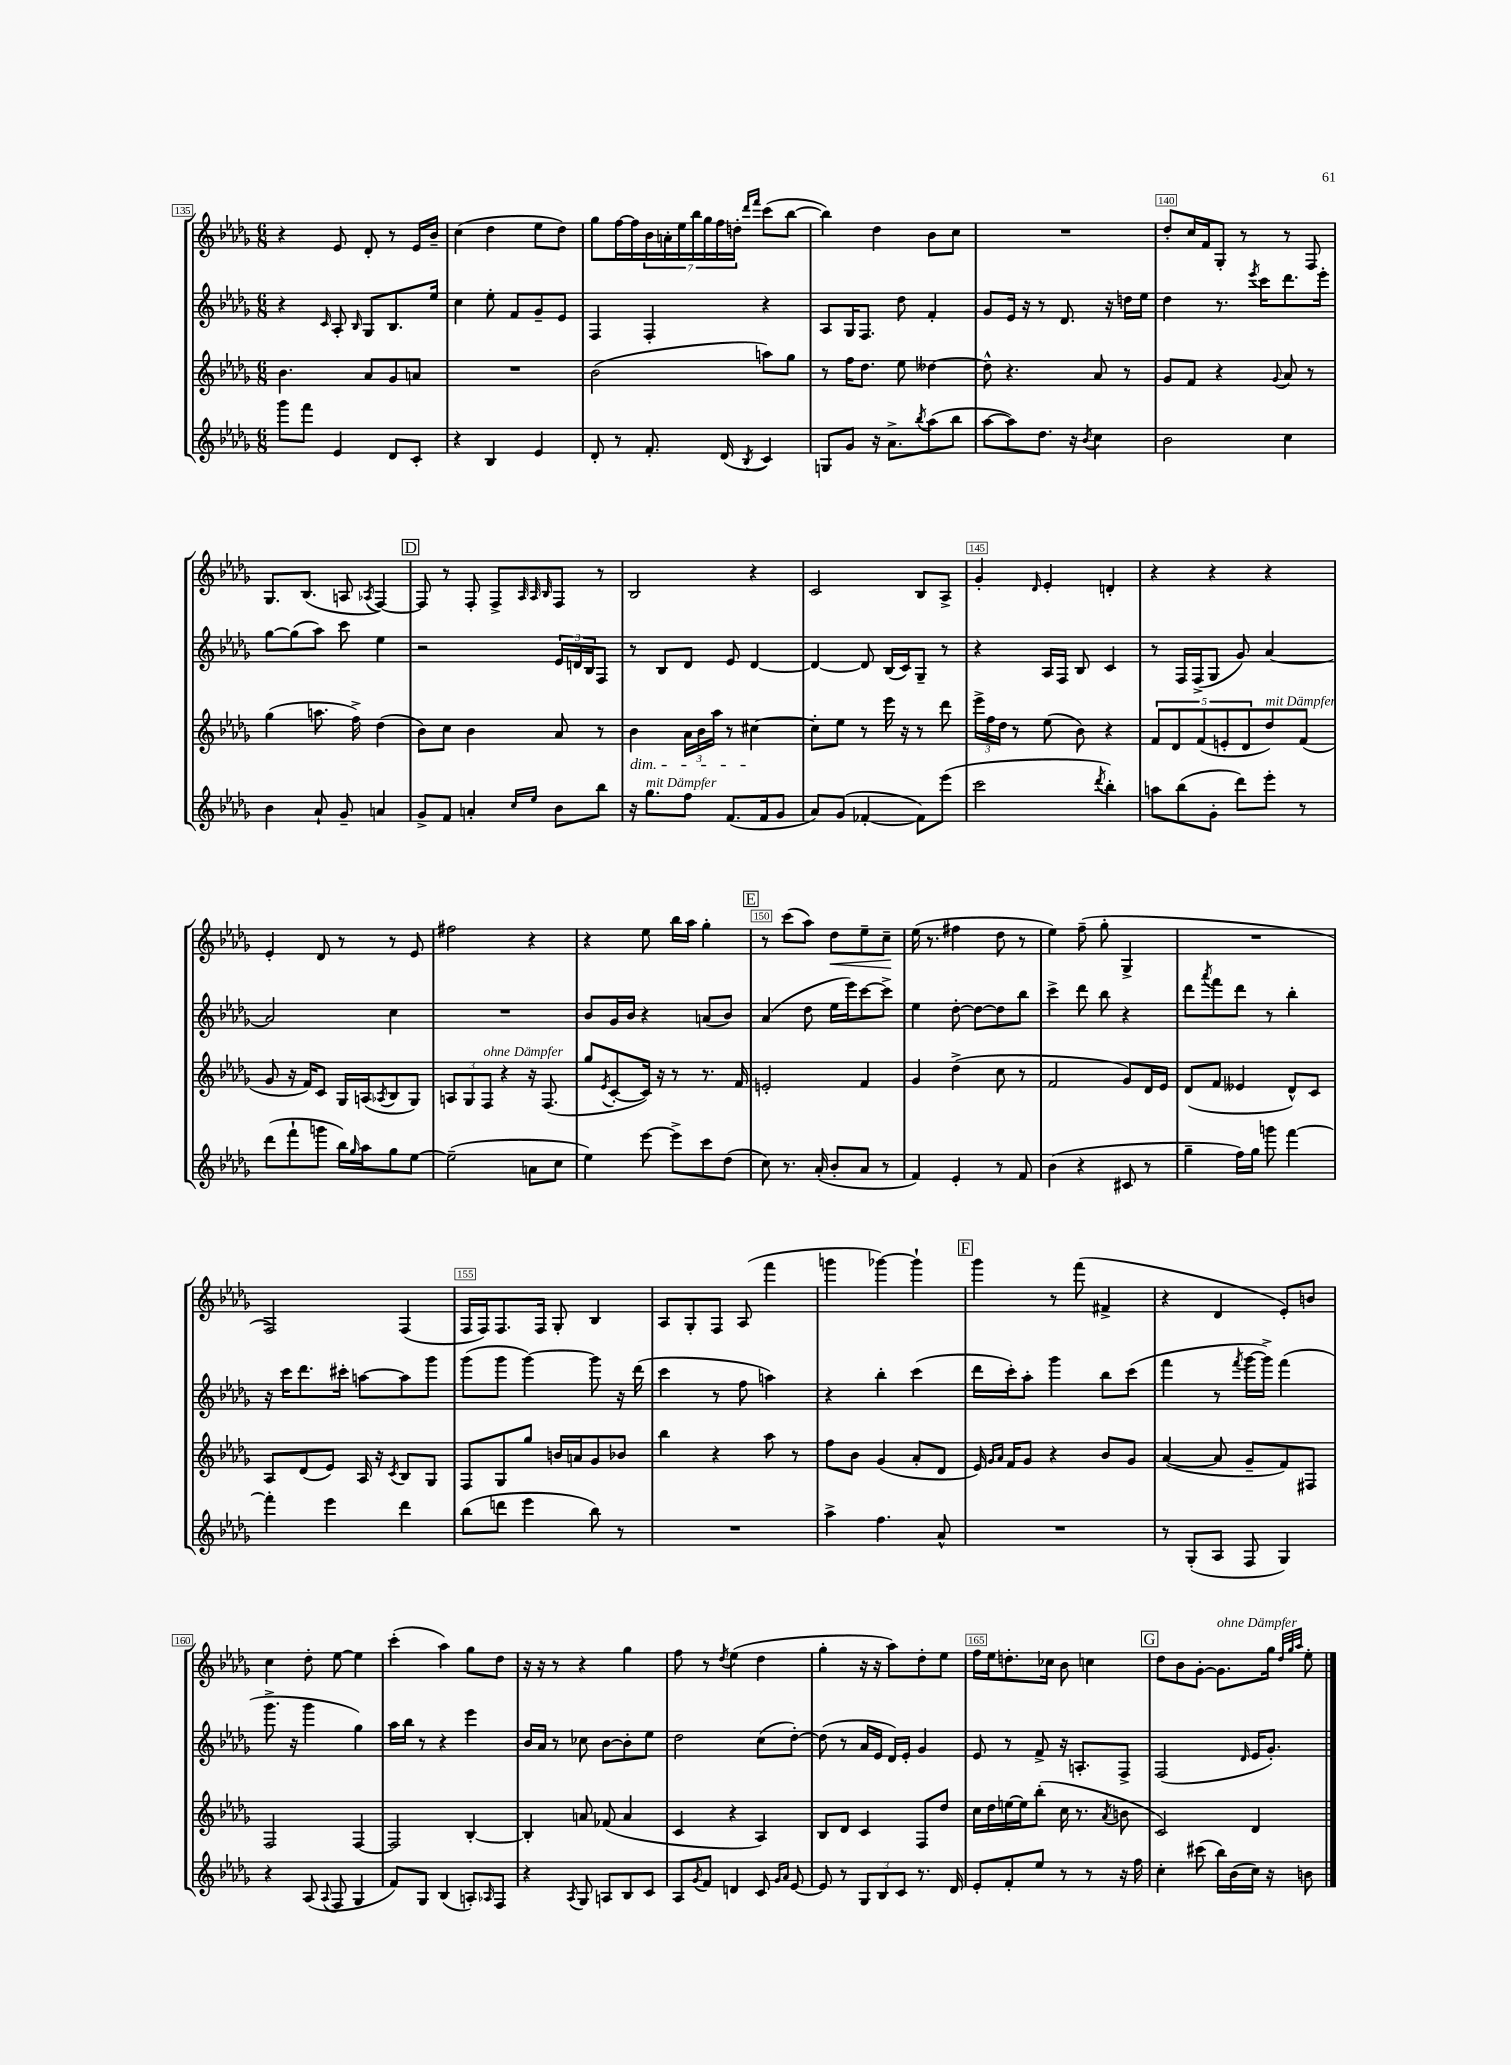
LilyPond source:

<<
\new StaffGroup <<
\new Staff = "s0" {
    \clef treble \key des \major \numericTimeSignature \time 6/8
    r4 ees'8 des'8-. r8 ees'16 bes'16-- |
    c''4( des''4 ees''8 des''8) |
    ges''8 f''16~ f''16 \tuplet 7/4 { bes'16 a'16-. ees''16 bes''16 ges''16 f''16 d''16-. } \grace { des'''16 f'''16 } c'''8( bes''8~ |
    bes''4) des''4 bes'8 c''8 |
    R2. |
    des''8-. c''16 f'16 ges8-. r8 r8 f8 |
    ges8. bes8.( a8 \acciaccatura { aes8 } f4~) |
    \mark \markup { \box "D" } f8 r8 f8-. f8-> \grace { aes32 aes32 bes32 } f8 r8 |
    bes2 r4 |
    c'2 bes8 aes8-> |
    ges'4-. \grace { des'16 } ees'4-. d'4-. |
    r4 r4 r4 |
    ees'4-. des'8 r8 r8 ees'8 |
    fis''2 r4 |
    r4 ees''8 bes''16 aes''16 ges''4-. |
    \mark \markup { \box "E" } r8 c'''8( aes''8) des''8\< ees''8-- c''8--\! |
    ees''16( r8. fis''4 des''8 r8 |
    ees''4) f''8--( ges''8-. ges4-> |
    R2. |
    f2) f4( |
    f16 f16) f8. f16 ges8-. bes4 |
    aes8 ges8-. f8 aes8( f'''4 |
    g'''4 ges'''4~) ges'''4-! |
    \mark \markup { \box "F" } ges'''4 r8 f'''8( fis'4-> |
    r4 des'4 ees'8-.) b'8 |
    c''4 des''8-. ees''8~ ees''4 |
    c'''4-.( aes''4) ges''8 des''8 |
    r16 r16 r8 r4 ges''4 |
    f''8 r8 \acciaccatura { des''8 } ees''4( des''4 |
    ges''4-. r16 r16 aes''8) des''8-. ees''8 |
    f''16 ees''16 d''8.-. ces''16 bes'8 c''4 |
    \mark \markup { \box "G" } des''8 bes'8 ges'8~-. ges'8.^\markup { \italic "ohne Dämpfer" } ges''16 \grace { des''32 ges''32 aes''32 } ees''8-. \bar "|." |
}
\new Staff = "s1" {
    \clef treble \key des \major \numericTimeSignature \time 6/8
    r4 \grace { c'16 } aes8-. \grace { bes16 } ges8 bes8. ees''16 |
    c''4 ees''8-. f'8 ges'8-- ees'8 |
    f4 f4-. r4 |
    aes8 ges16 f8. des''8 f'4-. |
    ges'8 ees'16 r16 r8 des'8. r16 d''16 ees''16 |
    des''4 r8. \acciaccatura { ees'''8 } c'''16 des'''8. ees'''16-. |
    ges''8~ ges''8( aes''8) c'''8 ees''4 |
    \mark \markup { \box "D" } r2 \tuplet 3/2 { ees'16 d'16 bes16 } f8 |
    r8 bes8 des'8 ees'8 des'4~ |
    des'4~ des'8 bes16( c'16) ges8-- r8 |
    r4 aes16 f16 bes8 c'4 |
    r8 f16 f16->( ges8 ges'8) aes'4~ |
    aes'2 c''4 |
    R2. |
    bes'8 ges'16 bes'16 r4 a'8( bes'8) |
    \mark \markup { \box "E" } aes'4( des''8 ees''16 ees'''16) c'''8~ c'''8-> |
    ees''4 des''8~-. des''8~ des''8 bes''8 |
    c'''4-> des'''8 bes''8 r4 |
    des'''8 \acciaccatura { aes'''8 } f'''8 des'''8 r8 bes''4-. |
    r16 c'''16 des'''8. cis'''16-. a''8~ a''8 ges'''8 |
    ges'''8( ges'''8 ges'''4~) ges'''8 r16 des'''16( |
    c'''4 r8 f''8 a''4) |
    r4 bes''4-. c'''4( |
    \mark \markup { \box "F" } des'''16 c'''16-.) aes''8-. ges'''4 bes''8 c'''8( |
    f'''4 r8 \acciaccatura { f'''8 } ges'''16~ ges'''16->) f'''4( |
    ges'''8.-> r16 ges'''4 ges''4) |
    aes''16 bes''16 r8 r4 ees'''4 |
    bes'16 aes'16 r8 ces''8 bes'8~ bes'8-. ees''8 |
    des''2 c''8( des''8~-.) |
    des''8( r8 aes'16 ees'16 des'16) ees'16-. ges'4 |
    ees'8 r8 f'8-> r16 a8.-. f8-> |
    \mark \markup { \box "G" } f2( \grace { des'16 } ees'16 ges'8.-.) \bar "|." |
}
\new Staff = "s2" {
    \clef treble \key des \major \numericTimeSignature \time 6/8
    bes'4. aes'8 ges'8 a'8 |
    R2. |
    bes'2( a''8) ges''8 |
    r8 f''16 des''8. ees''8 deses''4~ |
    deses''8-^ r4. aes'8 r8 |
    ges'8 f'8 r4 \appoggiatura { ges'8 } aes'8 r8 |
    ges''4( a''8. f''16->) des''4( |
    \mark \markup { \box "D" } bes'8) c''8 bes'4 aes'8 r8 |
    bes'4\dim \tuplet 3/2 { aes'16 bes'16 aes''16 } r8 cis''4~\! |
    cis''8-. ees''8 r8 ees'''16 r16 r8 des'''8 |
    \tuplet 3/2 { ees'''16-> f''16 des''16 } r8 ees''8( bes'8) r4 |
    \tuplet 5/4 { f'8 des'8 f'8( e'8-. des'8 } des''8^\markup { \italic "mit Dämpfer" }) f'8( |
    ges'8 r16 f'16) c'8 ges16 a16( \acciaccatura { aes8 } bes8 ges8) |
    \tuplet 3/2 { a8 ges8 f8^\markup { \italic "ohne Dämpfer" } } r4 r16 f8.( |
    ges''8 \acciaccatura { ees'8 } c'8~-. c'16) r16 r8 r8. f'16 |
    \mark \markup { \box "E" } e'2-. f'4 |
    ges'4 des''4->( c''8 r8 |
    f'2 ges'8) des'16 ees'16 |
    des'8( f'8 eeses'4 des'8-^) c'8 |
    aes8 des'8( ees'8) aes16 r16 \acciaccatura { c'8 } bes8 ges8 |
    f8 ges8 ges''8 b'16 a'16 ges'8 bes'8 |
    bes''4 r4 aes''8 r8 |
    f''8 bes'8 ges'4( aes'8-. des'8 |
    \mark \markup { \box "F" } ees'16) \grace { ges'16 aes'16 } f'16 ges'8 r4 bes'8 ges'8 |
    aes'4~( aes'8 ges'8-- f'8) fis8 |
    f2 f4~ |
    f2 bes4~-. |
    bes4-. a'8 fes'8( a'4 |
    c'4 r4 aes4) |
    bes8 des'8 c'4 f8 des''8 |
    c''16 des''16 e''16~ e''16 bes''8-.( c''16 r8. \acciaccatura { aes'8 } b'8 |
    \mark \markup { \box "G" } c'2) des'4 \bar "|." |
}
\new Staff = "s3" {
    \clef treble \key des \major \numericTimeSignature \time 6/8
    ges'''8 f'''8 ees'4 des'8 c'8-. |
    r4 bes4 ees'4 |
    des'8-. r8 f'8.-. des'16( \acciaccatura { bes8 } c'4) |
    g8 ges'8 r16 aes'8.-> \acciaccatura { bes''8 } aes''8( bes''8 |
    aes''8~ aes''8) des''8. r16 \acciaccatura { bes'8 } c''4 |
    bes'2 c''4 |
    bes'4 aes'8-! ges'8-- a'4 |
    \mark \markup { \box "D" } ges'8-> f'8 a'4-. \grace { c''16 ees''16 } bes'8 bes''8 |
    r16 ges''8.^\markup { \italic "mit Dämpfer" } f''8 f'8.( f'16 ges'8 |
    aes'8) ges'8( fes'4~-. fes'8) ees'''8( |
    c'''2 \acciaccatura { des'''8 } bes''4-.) |
    a''8 bes''8( ges'8-. des'''8) ees'''8-. r8 |
    des'''8( f'''8-! g'''8 bes''16) \grace { ges''16 } aes''16 ges''8 ees''8~ |
    ees''2--( a'8 c''8 |
    ees''4) ees'''8~ ees'''8-> c'''8 des''8( |
    \mark \markup { \box "E" } c''8) r8. aes'16-.( bes'8-. aes'8 r8 |
    f'4) ees'4-. r8 f'8 |
    bes'4( r4 cis'8 r8 |
    ges''4-- f''16) ges''16 g'''8 f'''4~ |
    f'''4-. ees'''4 des'''4 |
    bes''8( d'''8 ees'''4 bes''8) r8 |
    R2. |
    aes''4-> f''4. aes'8-^ |
    \mark \markup { \box "F" } R2. |
    r8 ges8-.( aes8 f8 ges4) |
    r4 aes8( \appoggiatura { aes8 } f8 ges4 |
    f'8) ges8 bes4( a8-.) \grace { aes16 } f8 |
    r4 \acciaccatura { aes8 } ges8 a8 bes8 c'8 |
    aes8 \acciaccatura { ges'8 } f'8 d'4 c'8 \grace { ges'16 aes'16 } ees'8~ |
    ees'8 r8 \tuplet 3/2 { ges8 bes8 c'8 } r8. des'16 |
    ees'8-. f'8-. ees''8 r8 r8 r16 f''16 |
    \mark \markup { \box "G" } c''4-. cis'''8( bes''16) bes'16( c''16) r16 b'8 \bar "|." |
}
>>
>>
\layout { \context { \Score currentBarNumber = #135 \override BarNumber.break-visibility = ##(#f #t #t) barNumberVisibility = #(every-nth-bar-number-visible 5) \override BarNumber.stencil = #(make-stencil-boxer 0.1 0.3 ly:text-interface::print) } }
